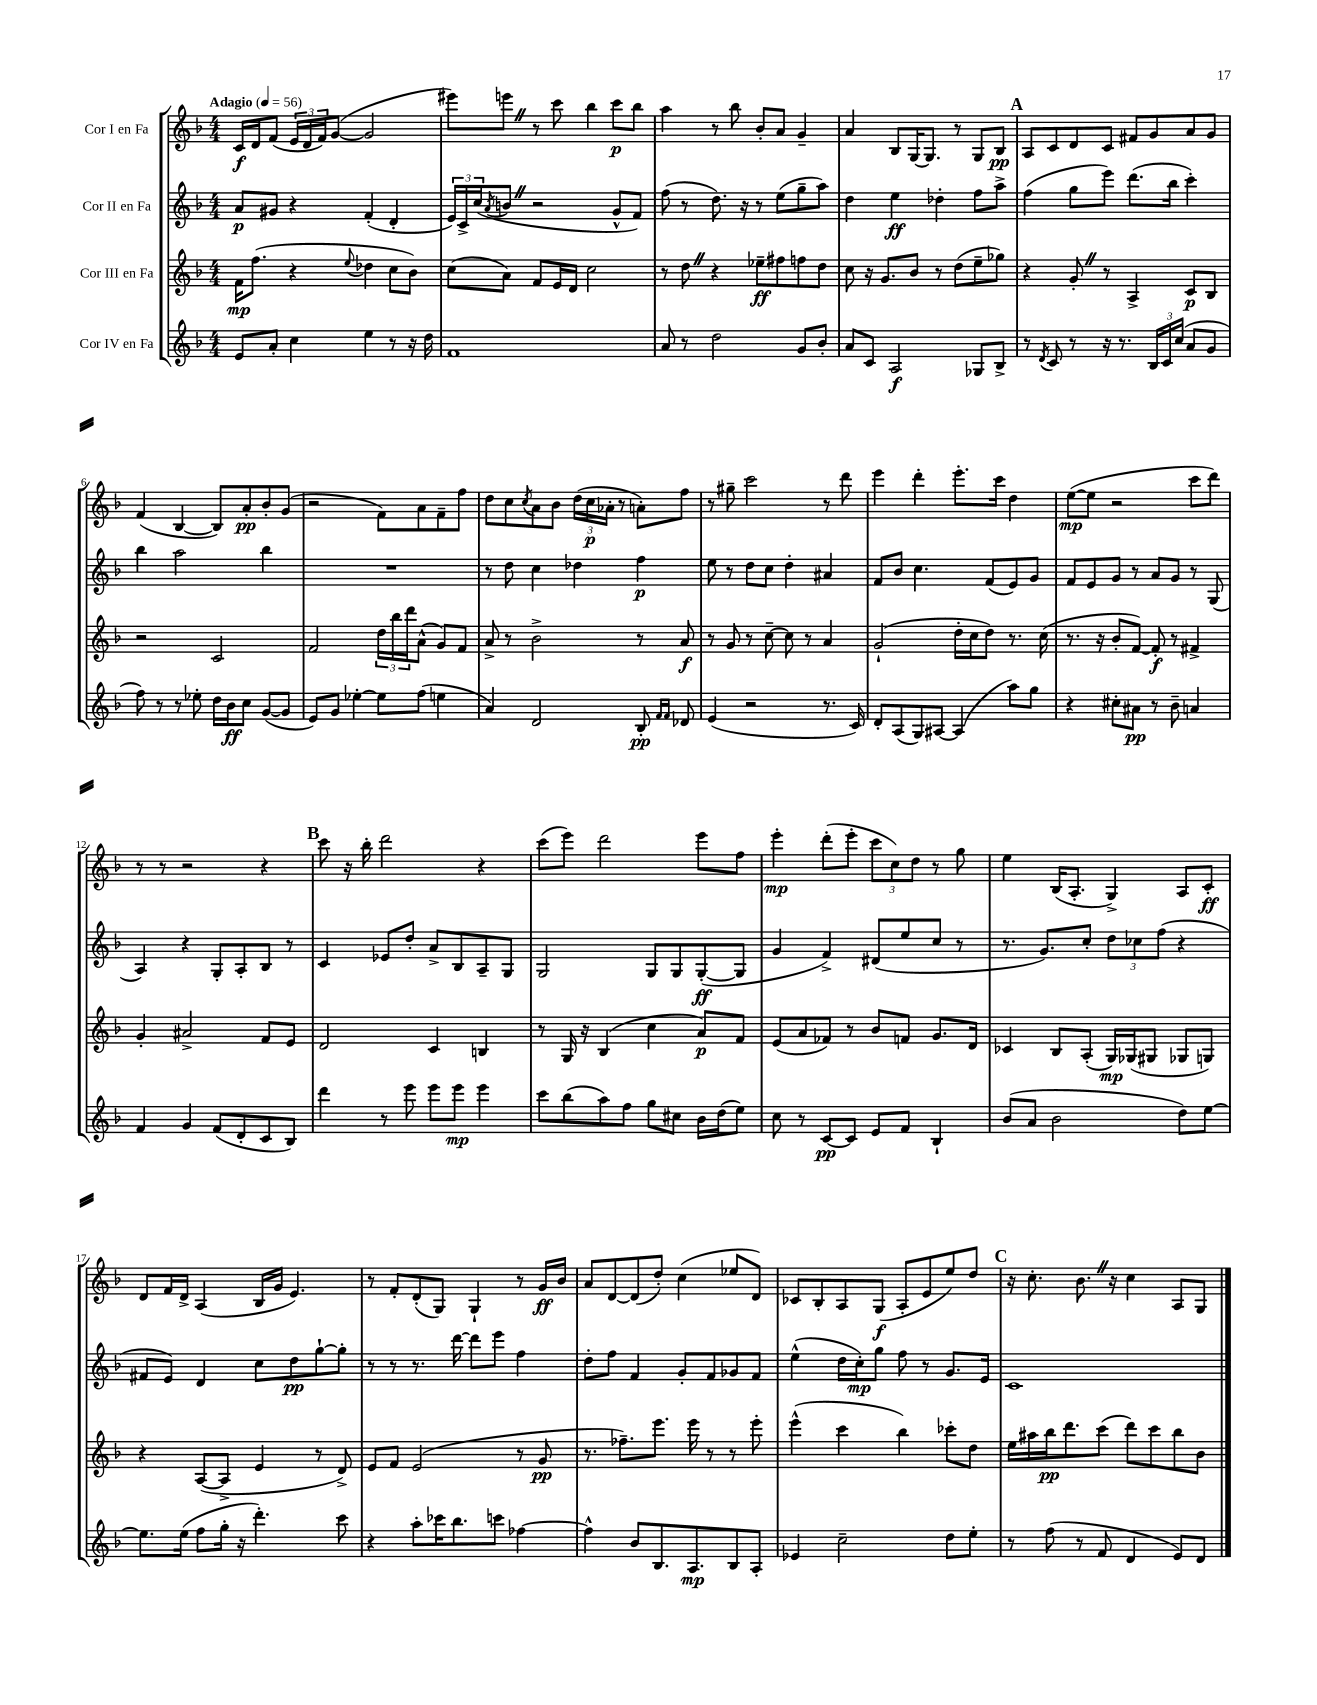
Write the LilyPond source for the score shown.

<<
\new StaffGroup <<
\new Staff = "s0" \with { instrumentName = "Cor I en Fa" } {
    \clef treble \key f \major \numericTimeSignature \time 4/4 \tempo "Adagio" 4 = 56
    c'16\f d'16 f'8( \tuplet 3/2 { e'16 d'16 f'16) } g'8~( g'2 |
    eis'''8) e'''8 \once \override BreathingSign.text = \markup { \musicglyph "scripts.caesura.straight" } \breathe r8 c'''8 bes''4 c'''8\p bes''8 |
    a''4 r8 bes''8 bes'8-. a'8 g'4-- |
    a'4 bes8 g16~ g8. r8 g8 bes8\pp |
    \mark \markup { \bold "A" } a8 c'8 d'8 c'8 fis'8 g'8 a'8 g'8 |
    f'4( bes4~ bes8) a'8-.\pp bes'8-. g'8( |
    r2 f'8) a'8 f'8-- f''8 |
    d''8 c''8 \acciaccatura { c''8 } a'8 bes'8 \tuplet 3/2 { d''16( c''16\p aes'16-. } r8 a'8-.) f''8 |
    r8 gis''8-- c'''2 r8 d'''8 |
    e'''4 d'''4-. e'''8.-. c'''16 d''4 |
    e''8~\mp( e''8 r2 c'''8 d'''8) |
    r8 r8 r2 r4 |
    \mark \markup { \bold "B" } c'''8 r16 bes''16-. d'''2 r4 |
    c'''8( e'''8) d'''2 e'''8 f''8 |
    e'''4-.\mp d'''8-.( e'''8-. \tuplet 3/2 { c'''8 c''8) d''8 } r8 g''8 |
    e''4 bes16( a8.-. g4->) a8 c'8-.\ff |
    d'8 f'16 d'16-> a4( bes16 g'16 e'4.) |
    r8 f'8-. d'8-.( g8) g4-! r8 g'16\ff bes'16 |
    a'8 d'8~ d'8( d''8-.) c''4( ees''8 d'8) |
    ces'8 bes8-. a8 g8\f( a8-. e'8 e''8) d''8 |
    \mark \markup { \bold "C" } r16 c''8.-. bes'8. \once \override BreathingSign.text = \markup { \musicglyph "scripts.caesura.straight" } \breathe r16 c''4 a8 g8 \bar "|." |
}
\new Staff = "s1" \with { instrumentName = "Cor II en Fa" } {
    \clef treble \key f \major \numericTimeSignature \time 4/4
    a'8\p gis'8 r4 f'4-.( d'4-. |
    \tuplet 3/2 { e'16) c'16-> c''16( } \acciaccatura { a'8 } b'8 \once \override BreathingSign.text = \markup { \musicglyph "scripts.caesura.straight" } \breathe r2 g'8-^ f'8) |
    f''8( r8 d''8.) r16 r8 e''8( g''8-- a''8) |
    d''4 e''4\ff des''4-. f''8 a''8-> |
    \mark \markup { \bold "A" } f''4( g''8 e'''8) d'''8.( bes''16 c'''4-.) |
    bes''4 a''2 bes''4 |
    R1 |
    r8 d''8 c''4 des''4 f''4\p |
    e''8 r8 d''8 c''8 d''4-. ais'4 |
    f'8 bes'8 c''4. f'8( e'8) g'8 |
    f'8 e'8 g'8 r8 a'8 g'8 r8 g8( |
    a4) r4 g8-. a8-. bes8 r8 |
    \mark \markup { \bold "B" } c'4 ees'8 d''8-. a'8-> bes8 a8-- g8 |
    g2 g8 g8 g8~-.\ff( g8 |
    g'4 f'4->) dis'8( e''8 c''8 r8 |
    r8. g'8.) c''8-. \tuplet 3/2 { d''8 ces''8 f''8( } r4 |
    fis'8 e'8) d'4 c''8 d''8\pp g''8~-! g''8-. |
    r8 r8 r8. d'''16~ d'''8 e'''8 f''4 |
    d''8-. f''8 f'4 g'8-. f'8 ges'8 f'8 |
    e''4-^( d''16 c''16-.\mp) g''8 f''8 r8 g'8. e'16 |
    \mark \markup { \bold "C" } c'1 \bar "|." |
}
\new Staff = "s2" \with { instrumentName = "Cor III en Fa" } {
    \clef treble \key f \major \numericTimeSignature \time 4/4
    f'16\mp f''8.( r4 \appoggiatura { e''8 } des''4 c''8 bes'8) |
    c''8( a'8) f'8 e'16 d'16 c''2 |
    r8 d''8 \once \override BreathingSign.text = \markup { \musicglyph "scripts.caesura.straight" } \breathe r4 ees''8--\ff fis''8 f''8 d''8 |
    c''8 r16 g'8. bes'8 r8 d''8( e''8-- ges''8) |
    \mark \markup { \bold "A" } r4 g'8-. \once \override BreathingSign.text = \markup { \musicglyph "scripts.caesura.straight" } \breathe r8 a4-> c'8\p bes8 |
    r2 c'2 |
    f'2 \tuplet 3/2 { d''16 bes''16 d'''16 } a'8-^( g'8) f'8 |
    a'8-> r8 bes'2-> r8 a'8\f |
    r8 g'8 r8 c''8~-- c''8 r8 a'4 |
    g'2-!( d''16-. c''16 d''8) r8. c''16( |
    r8. r16 bes'8-. f'8~) f'8-.\f r8 fis'4-> |
    g'4-. ais'2-> f'8 e'8 |
    \mark \markup { \bold "B" } d'2 c'4 b4 |
    r8 g16 r16 bes4( c''4 a'8\p) f'8 |
    e'8( a'8 fes'8) r8 bes'8 f'8 g'8. d'16 |
    ces'4 bes8 a8-.( g16\mp) ges16( gis8 ges8 g8) |
    r4 a8~( a8-> e'4 r8 d'8->) |
    e'8 f'8 e'2( r8 g'8\pp |
    r8. fes''8.--) e'''8. e'''16 r8 r8 e'''8-. |
    e'''4-^( c'''4 bes''4) ces'''8-. d''8 |
    \mark \markup { \bold "C" } e''16 ais''16 bes''16\pp d'''8. c'''8( d'''8) c'''8 bes''8 bes'8 \bar "|." |
}
\new Staff = "s3" \with { instrumentName = "Cor IV en Fa" } {
    \clef treble \key f \major \numericTimeSignature \time 4/4
    e'8 a'8-. c''4 e''4 r8 r16 d''16 |
    f'1 |
    a'8 r8 d''2 g'8 bes'8-. |
    a'8 c'8 a2\f ges8 bes8-> |
    \mark \markup { \bold "A" } r8 \acciaccatura { d'8 } c'8 r8 r16 r8. \tuplet 3/2 { bes16 c'16 c''16( } a'8 g'8 |
    f''8) r8 r8 ees''8-. d''16 bes'16\ff c''8 g'8~( g'8 |
    e'8) g'8 ees''4~-. ees''8 f''8( e''4 |
    a'4) d'2 bes8-.\pp \grace { f'16 f'16 } des'8 |
    e'4( r2 r8. c'16) |
    d'8-. a8( g8) ais8~ ais4( a''8) g''8 |
    r4 cis''8-. ais'8\pp r8 bes'8-- a'4 |
    f'4 g'4 f'8( d'8-. c'8 bes8) |
    \mark \markup { \bold "B" } d'''4 r8 e'''8 e'''8 e'''8\mp e'''4 |
    c'''8 bes''8( a''8) f''8 g''8 cis''8 bes'16 d''16( e''8) |
    c''8 r8 c'8~\pp c'8 e'8 f'8 bes4-! |
    bes'8( a'8 bes'2 d''8) e''8~ |
    e''8. e''16( f''8 g''16-. r16 d'''4.-.) c'''8 |
    r4 a''8-. ces'''16 bes''8. c'''8 fes''4~ |
    fes''4-^ bes'8 bes8. a8.\mp bes8 a8-. |
    ees'4 c''2-- d''8 e''8-. |
    \mark \markup { \bold "C" } r8 f''8( r8 f'8 d'4 e'8) d'8 \bar "|." |
}
>>
>>
